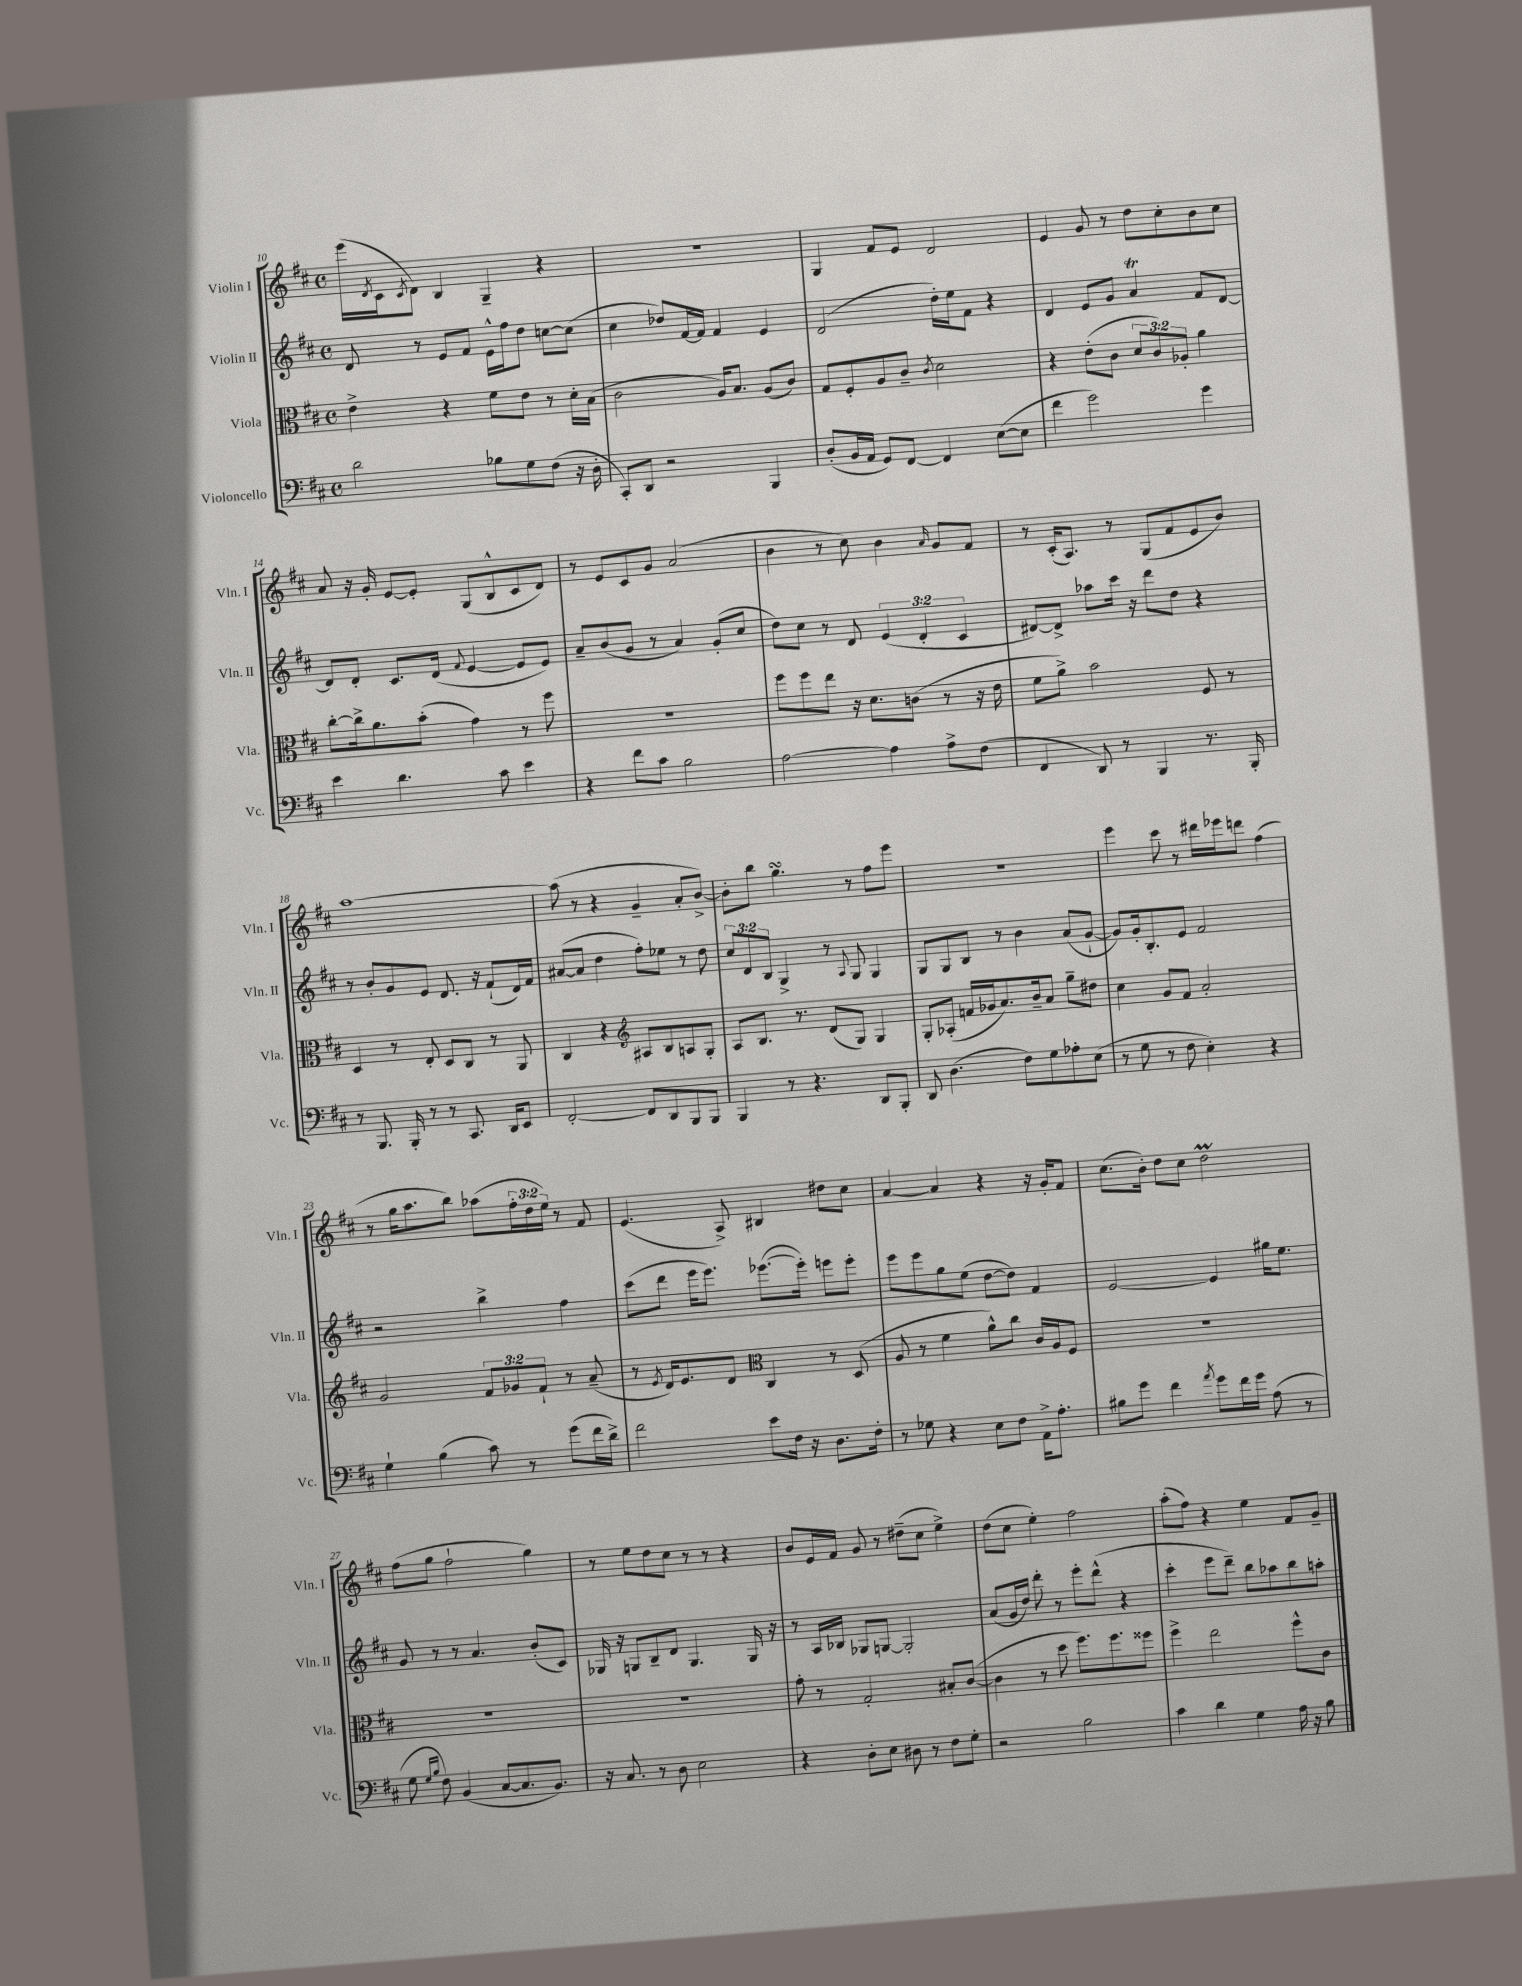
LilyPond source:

<<
\new StaffGroup <<
\new Staff = "s0" \with { instrumentName = "Violin I" shortInstrumentName = "Vln. I" } {
    \clef treble \key d \major \defaultTimeSignature \time 4/4 \override Staff.TupletNumber.text = #tuplet-number::calc-fraction-text
    e'''16( \acciaccatura { d'8 } cis'16 \acciaccatura { cis'8 } d'8) b4 g4-- r4 |
    R1 |
    g4 fis'8 e'8 d'2 |
    e'4 g'8 r8 d''8 cis''8-. b'8 cis''8 |
    a'8 r16 g'16-. e'8~ e'8-. g8( b8-^ cis'8 d'8) |
    r8 e'8 cis'8 g'8 a'2( |
    b'4 r8 cis''8) b'4 \grace { a'16 } g'8 fis'8 |
    r8 cis'16-.( a8.) r8 g8( fis'8 e'8 b'8) |
    a''1~ |
    a''8( r8 r4 g'4-- a'8-. b'8~->) |
    b'8-. b''8 g''4.\turn r8 fis''8 e'''8 |
    R1 |
    e'''4 cis'''8 r8 dis'''16 ees'''16 d'''8 fis''4( |
    r8 g''16 a''8. b''8) aes''8( \tuplet 3/2 { fis''16-. d''16 e''16) } r8 fis'8 |
    e'4.( a8->) bis4 dis''8 cis''8 |
    a'4~ a'4 r4 r16 g'16-. fis'8 |
    cis''8.( b'16-.) d''8 cis''8 d''2\prall |
    fis''8( g''8 fis''2-! g''4) |
    r8 e''8 d''8 cis''8 r8 r8 r4 |
    b'8 e'16 fis'16 g'8 r8 dis''8--( cis''8 e''4->) |
    d''8( cis''8 e''4-.) fis''2 |
    a''8-.( fis''8) r4 e''4 fis'8 g'8-- \bar "|." |
}
\new Staff = "s1" \with { instrumentName = "Violin II" shortInstrumentName = "Vln. II" } {
    \clef treble \key d \major \defaultTimeSignature \time 4/4 \override Staff.TupletNumber.text = #tuplet-number::calc-fraction-text
    d'8 r8 e'8 fis'8 e'16-^ fis''16 d''8 c''8~ c''8( |
    cis''4 des''8) fis'16~ fis'16 fis'4 e'4 |
    d'2( d''16-.) e''16 fis'8 r4 |
    d'4 e'8 g'8 a'4\trill fis'8 d'8~ |
    d'8 d'8-. cis'8. d'16( \appoggiatura { fis'8 } e'4~ e'8 e'8) |
    a'8-- b'8( g'8 r8 a'4) g'8-.( cis''8 |
    d''8) cis''8 r8 d'8 \tuplet 3/2 { e'4( d'4-. cis'4 } |
    dis'8~) dis'8-> aes''8 cis'''16 r16 d'''8 d''8 r4 |
    r8 b'8-. g'8 e'8 d'8. r16 fis'8-!( d'16) fis'16 |
    ais'8~( ais'8 d''4 fis''8-.) ees''8 r8 d''8 |
    \tuplet 3/2 { cis''8 d'8 b8 } g4-> r8 \appoggiatura { a8 } g8 g4 |
    g8 g8 b8 r8 b'4 a'8( g'8~-! |
    g'8) g'16-. b8.-. e'8 fis'2 |
    r2 b''4-> fis''4 |
    cis'''8( d'''8 e'''16 e'''8.) ees'''8.~( ees'''16-.) e'''8 e'''8-. |
    e'''8 e'''8 g''8 e''8( d''8~ d''8) fis'4 |
    e'2~ e'4 gis''16 e''8. |
    g'8 r8 r8 a'4. b'8-.( cis'8) |
    ges16 r16 g8 b8-- d'8 g4. g16 r16 |
    r8 a16 bes16 ges8 g8~ g2-. |
    a'8( g'16 d''16) d'''8-. r8 e'''8-. d'''8-^( r4 |
    cis'''4-. e'''8 d'''8--) b''8 aes''8 b''8 a''8-. \bar "|." |
}
\new Staff = "s2" \with { instrumentName = "Viola" shortInstrumentName = "Vla." } {
    \clef alto \key d \major \defaultTimeSignature \time 4/4 \override Staff.TupletNumber.text = #tuplet-number::calc-fraction-text
    e'4-> r4 fis'8 e'8 r8 d'16-. b16( |
    cis'2 a16) b8. a8( cis'8) |
    g8 fis8-. a8 cis'8-- \acciaccatura { cis'8 } d'2 |
    r4 e'8-.( cis'8 \tuplet 3/2 { d'8 cis'8) aes8-. } a'4 |
    cis''8~-. cis''16-> a'8. b'8-.( g'4) r8 fis''8 |
    R1 |
    fis''8 fis''8 e''8 r16 d'8. c'8( r8 r16 e'16 |
    fis'8 a'8->) b'2 fis8 r8 |
    d4 r8 e8-. d8 cis8 r8 a,8 |
    cis4 r4 \clef treble ais8 b8 a8 g8-. |
    a8 b8. r8. d'8( g8) g4 |
    g8-. aes8-.( f'16 ges'16 a'8.) b'16-- a'8 g''8-- dis''8 |
    cis''4 g'8 fis'8 a'2-. |
    g'2 \tuplet 3/2 { fis'8 ges'8 fis'8-! } r8 a'8--( |
    r8 \acciaccatura { e'8 } d'16) e'8. d'8 \clef alto cis4 r8 d8( |
    a8 r8 fis'4 a'8-^) cis''8 cis'16 a16 fis8 |
    R1 |
    R1 |
    R1 |
    g'8-. r8 g2-. bis8-. cis'8~( |
    cis'4 r8 d''8 fis''8.) fis''8. fisis''8 |
    fis''4-> e''2 fis''8-^ cis'8 \bar "|." |
}
\new Staff = "s3" \with { instrumentName = "Violoncello" shortInstrumentName = "Vc." } {
    \clef bass \key d \major \defaultTimeSignature \time 4/4
    d'2 bes8 g8 fis8( r16 d16-. |
    cis,8-.) d,8 r2 b,,4 |
    d8-.( b,16 a,16 g,8) fis,8~ fis,4 e8~( e8 |
    fis'4 g'2) g'4 |
    e'4 d'4. cis'8 e'4 |
    r4 fis'8 cis'8 b2 |
    a2~ a4 a8-> fis8( |
    fis,4 d,8) r8 b,,4 r8. b,,16-. |
    r8 b,,8. b,,16-. r8 r8 cis,8. d,16 e,8 |
    fis,2~-. fis,8 d,8 b,,8 b,,8 |
    b,,4 r8 r4. d,8 b,,8-. |
    d,8 d4.( fis8) g8 aes8-. e8( |
    r8 g8 r8 fis8 e4-.) r4 |
    g4-! b4( cis'8) r8 g'8( fis'16 d'16->) |
    fis'2 e'8 fis16 r16 d8. fis16-. |
    r8 ges8 r4 e8 fis8 a,16-> a8.-. |
    bis8 g'8 fis'4 \acciaccatura { a'8 } g'8 fis'16 g'16 a8( r8 |
    g8 \grace { g16 b16 } fis8) b,4( cis8~ cis8. b,8.) |
    r16 cis8. r8 d8 e2 |
    r4 d8-. e8 dis8 r8 fis8 g8-. |
    r2 b2 |
    cis'4 d'4 g4 a16 r16 b8 \bar "|." |
}
>>
>>
\layout { \context { \Score currentBarNumber = #10 } }
